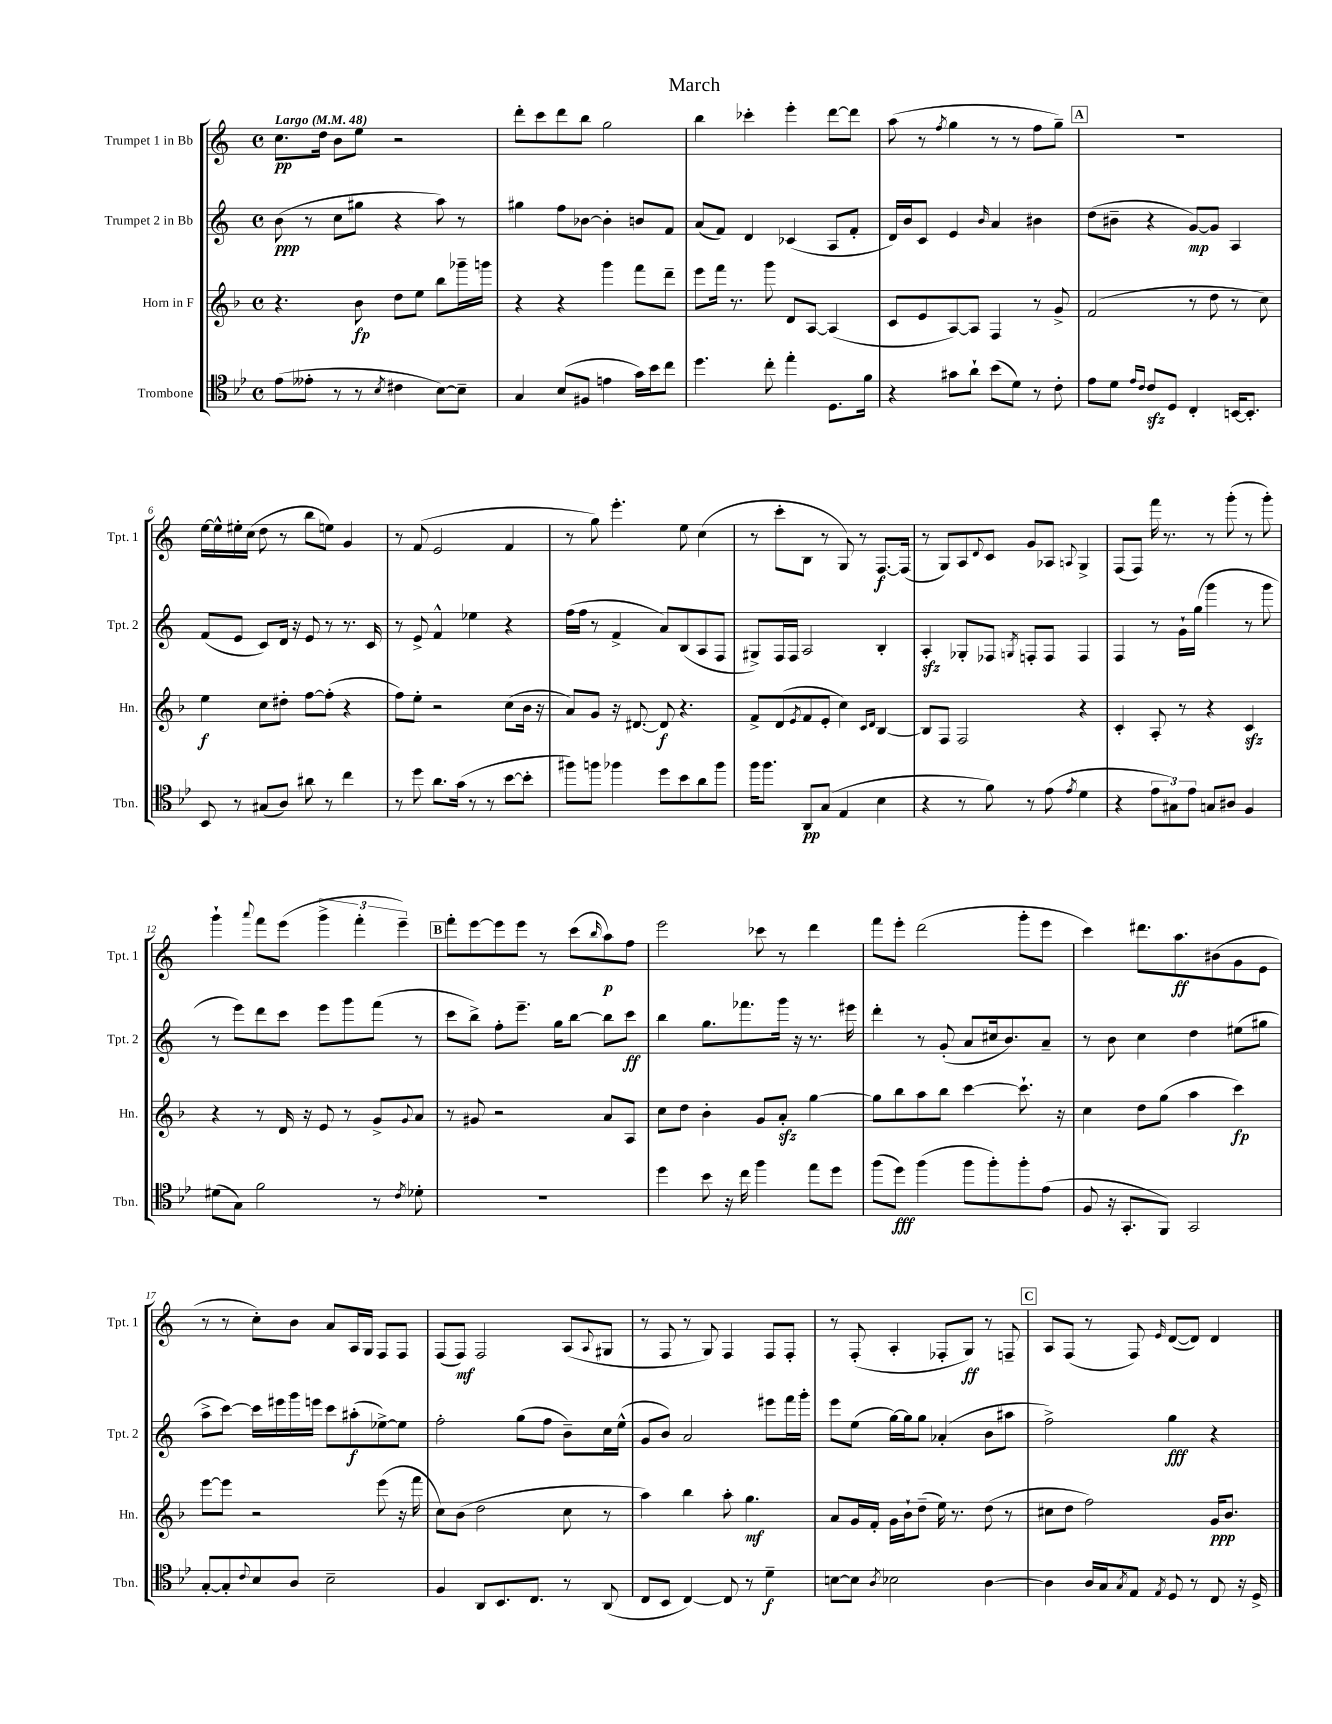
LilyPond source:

\header { title = "March" }
<<
\new StaffGroup <<
\new Staff = "s0" \with { instrumentName = "Trumpet 1 in Bb" shortInstrumentName = "Tpt. 1" } {
    \clef treble \key c \major \defaultTimeSignature \time 4/4 \tempo "Largo" 4 = 48
    c''8.\pp d''16 b'8 e''8 r2 |
    d'''8-. c'''8 d'''8 b''8 g''2 |
    b''4 ces'''4-. e'''4-. d'''8~ d'''8 |
    a''8( r8 \acciaccatura { f''8 } g''4 r8 r8 f''8 g''8--) |
    \mark \markup { \box "A" } R1 |
    e''16~ e''16-^ eis''16-. c''16( d''8 r8 b''8 e''8) g'4 |
    r8 f'8( e'2 f'4 |
    r8 g''8) e'''4.-. e''8 c''4( |
    r8 c'''8-. b8 r8 g8) r8 f8.~\f f16( |
    r8 g8) a8 \appoggiatura { d'8 } c'8 g'8 aes8 \appoggiatura { a8 } g4-> |
    f8( f8) f'''16 r8. r8 g'''8-.( r8 g'''8-.) |
    g'''4-! \appoggiatura { a'''8 } f'''8 e'''8( \tuplet 3/2 { g'''4-> f'''4-. e'''4--) } |
    \mark \markup { \box "B" } f'''8-. e'''8~ e'''8 e'''8 r8 c'''8( \grace { b''16 } a''8\p) f''8 |
    e'''2 ces'''8 r8 d'''4 |
    f'''8 e'''8-. d'''2( g'''8-. e'''8 |
    c'''4) dis'''8. a''8.\ff bis'8( g'8 e'8 |
    r8 r8 c''8-.) b'8 a'8 a16 g16 f8 f8 |
    f8( f8\mf) f2 a8( \appoggiatura { a8 } gis8 |
    r8 f8 r8 g8) f4 f8 f8-. |
    r8 f8-.( a4-. fes8-. g8\ff) r8 f8-- |
    \mark \markup { \box "C" } a8 f8( r8 f8) \grace { e'16 } d'8~( d'8) d'4 \bar "|." |
}
\new Staff = "s1" \with { instrumentName = "Trumpet 2 in Bb" shortInstrumentName = "Tpt. 2" } {
    \clef treble \key c \major \defaultTimeSignature \time 4/4
    b'8\ppp( r8 c''8 gis''8 r4 a''8) r8 |
    gis''4 f''8 bes'8~ bes'4-. b'8 f'8 |
    a'8( f'8) d'4 ces'4( a8 f'8-. |
    d'16) b'16 c'8 e'4 \grace { b'16 } a'4 bis'4 |
    \mark \markup { \box "A" } d''8( bis'8-- r4 g'8~\mp) g'8 a4 |
    f'8( e'8 c'8) d'16 r16 e'8 r8 r8. c'16 |
    r8 e'8-> f'4-^ ees''4 r4 |
    f''16( f''16 r8 f'4-> a'8) b8( a8 f8 |
    gis8->) f16 f16 a2 b4-. |
    a4-.\sfz ges8-. fes8 \acciaccatura { g8 } f8-. f8 f4 |
    f4 r8 g'16-! g''16( g'''4 r8 g'''8 |
    r8 e'''8) d'''8 c'''8 e'''8 g'''8 f'''8( r8 |
    \mark \markup { \box "B" } c'''8 b''8->) f''8-. e'''8.-- g''16 b''8~ b''8 c'''8\ff |
    b''4 g''8. fes'''8. g'''16 r16 r8. eis'''16 |
    d'''4-. r8 g'8-.( a'8 cis''16 b'8.) a'8-- |
    r8 b'8 c''4 d''4 eis''8( gis''8 |
    a''8-> c'''8~) c'''16 eis'''16 g'''16 e'''16 c'''8 ais''8-.\f( ees''8~->) ees''8 |
    f''2-. g''8( f''8 b'8--) c''16 e''16-^( |
    g'8 b'8) a'2 eis'''8 f'''16 g'''16-. |
    e'''8 e''8( g''16~) g''16 g''8 aes'4-.( b'8 ais''8 |
    \mark \markup { \box "C" } f''2->) g''4\fff r4 \bar "|." |
}
\new Staff = "s2" \with { instrumentName = "Horn in F" shortInstrumentName = "Hn." } {
    \clef treble \key f \major \defaultTimeSignature \time 4/4
    r4. bes'8\fp d''8 e''8 bes''8 ges'''16-- g'''16 |
    r4 r4 g'''4 f'''8 d'''8-- |
    e'''8 f'''16 r8. g'''8 d'8 a8~ a4( |
    c'8 e'8 a8~) a8 f4 r8 g'8-> |
    \mark \markup { \box "A" } f'2( r8 d''8 r8 c''8) |
    e''4\f c''8 dis''8-. f''8~ f''8-.( r4 |
    f''8) e''8-. r2 c''8( bes'16 r16 |
    a'8) g'8 r16 dis'8.~ dis'8\f r4. |
    f'8-> d'8( \acciaccatura { e'8 } f'8 e'8-. c''4) \grace { c'16 d'16 } bes4~ |
    bes8 f8 f2 r4 |
    c'4-. a8-. r8 r4 c'4\sfz |
    r4 r8 d'16 r16 e'8 r8 g'8-> \appoggiatura { g'8 } a'8 |
    \mark \markup { \box "B" } r8 gis'8 r2 a'8 a8 |
    c''8 d''8 bes'4-. g'8 a'8-.\sfz g''4~ |
    g''8 bes''8 a''8 bes''8 c'''4~ c'''8.-! r16 |
    c''4 d''8 g''8( a''4 c'''4\fp) |
    e'''8~ e'''8 r2 e'''8( r16 f'''16 |
    c''8) bes'8( d''2 c''8 r8 |
    a''4) bes''4 a''8-. g''4.\mf |
    a'8 g'16 f'16-. g'16 bes'16-! d''8--( e''16) r8. d''8( r8 |
    \mark \markup { \box "C" } cis''8 d''8 f''2) g'16\ppp bes'8. \bar "|." |
}
\new Staff = "s3" \with { instrumentName = "Trombone" shortInstrumentName = "Tbn." } {
    \clef tenor \key bes \major \defaultTimeSignature \time 4/4
    ees'8( eeses'8-. r8 r8 \acciaccatura { bes8 } cis'4 bes8~) bes8-- |
    g4 bes8( fis8 e'4 g'16) bes'16 c''8 |
    d''4. c''8-. ees''4-. d8. f'16 |
    r4 gis'8 a'8-! bes'8( d'8) r8 c'8-. |
    \mark \markup { \box "A" } ees'8 d'8 \grace { ees'16 c'16 } c'8\sfz d8 c4-. b,16~ b,8.-. |
    bes,8 r8 gis8( a8) ais'8 r8 c''4 |
    r8 d''8 a'8. g'16( r8 r8 bes'8~ bes'8-. |
    fis''8) f''8 fes''4 d''8 bes'8 a'8 fes''8 |
    f''16 f''8. a,8\pp g8( ees4 bes4 |
    r4 r8 f'8) r8 ees'8( \acciaccatura { ees'8 } d'4 |
    r4 \tuplet 3/2 { ees'8 gis8) ees'8 } g8 ais8 f4 |
    dis'8( g8) f'2 r8 \acciaccatura { c'8 } des'8-. |
    \mark \markup { \box "B" } R1 |
    d''4 bes'8 r16 c''16 f''4 ees''8 d''8 |
    f''8( d''8\fff) f''4( f''8 f''8-.) f''8-. ees'8( |
    f8 r16 g,8.-. f,8) g,2 |
    g8~-. g8-. \appoggiatura { c'8 } bes8 a8 bes2-- |
    f4 a,8 bes,8. c8. r8 a,8( |
    c8 bes,8 c4~) c8 r8 d'4--\f |
    b8~ b8 \acciaccatura { a8 } bes2 a4~ |
    \mark \markup { \box "C" } a4 a16 g16 \acciaccatura { g8 } ees8 \acciaccatura { ees8 } d8 r8 c8 r16 d16-> \bar "|." |
}
>>
>>
